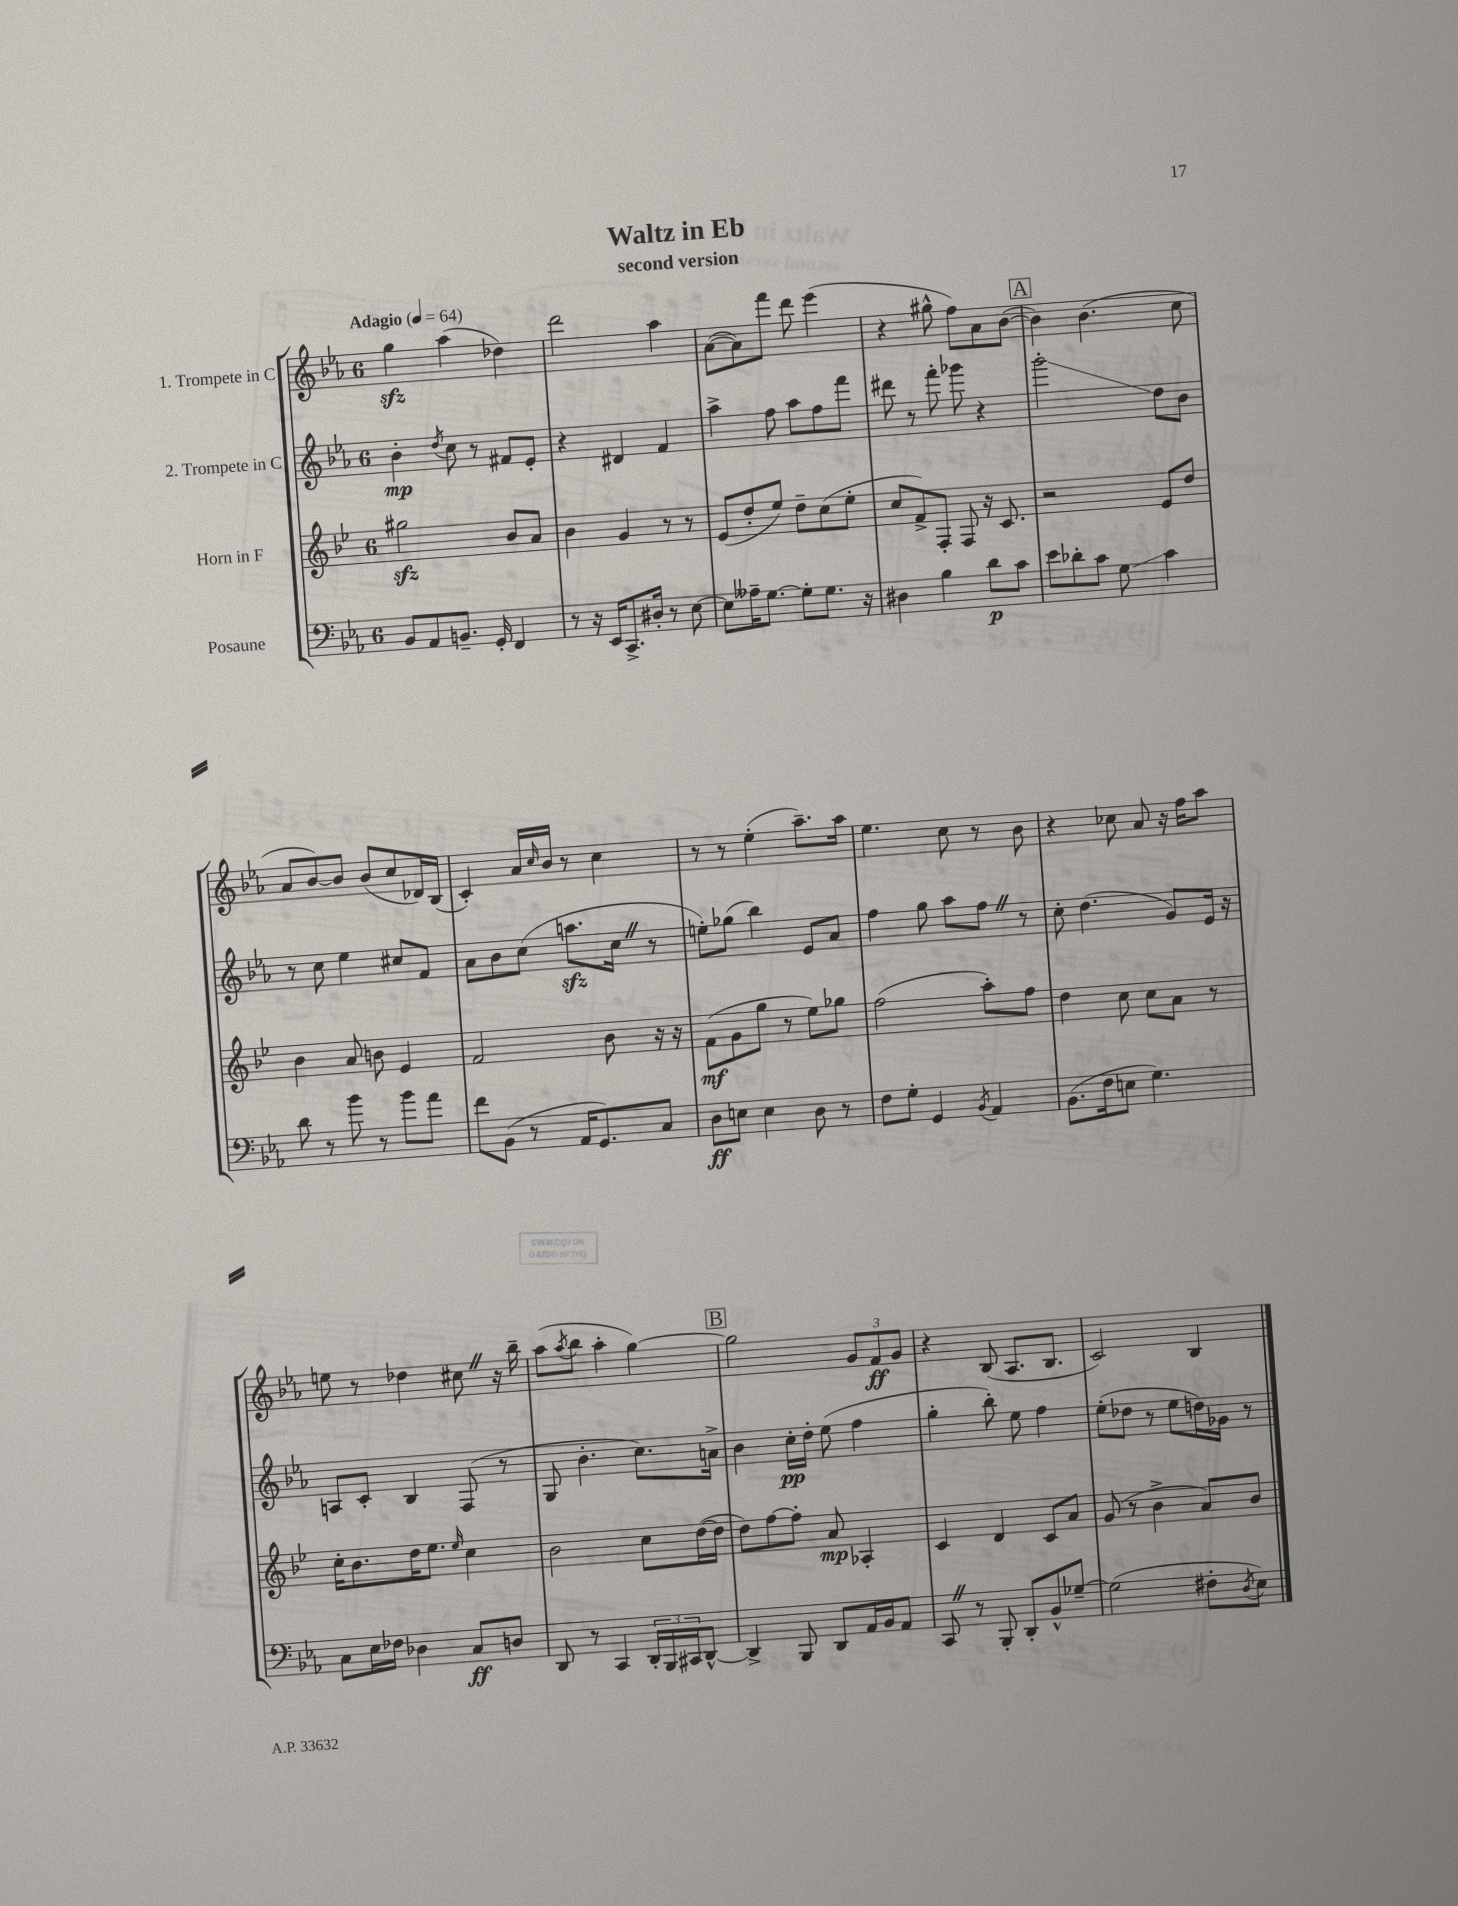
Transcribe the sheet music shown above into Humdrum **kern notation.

**kern	**kern	**kern	**kern
*staff4	*staff3	*staff2	*staff1
*clefF4	*clefG2	*clefG2	*clefG2
*k[b-e-a-]	*k[b-e-]	*k[b-e-a-]	*k[b-e-a-]
*M6/8	*M6/8	*M6/8	*M6/8
*MM64	*MM64	*MM64	*MM64
8BB-	2gg#	4b-'	4gg
8AA-	.	.	.
.	.	8qdd	.
8.BB~	.	8cc	(4aa-
.	.	8r	.
16GG'	.	.	.
4FF	8b-	8f#	4dd-)
.	8a	8e-'	.
=	=	=	=
8r	4b-	4r	2ddd
16r	.	.	.
16EE-	.	.	.
8.CC^	4g	4d#	.
16D#'	.	.	.
8r	8r	4f	4aa-
[8E-	8r	.	.
=	=	=	=
8E-]	(8e-	4aa-^	([8a-
16A--~	8dd'	.	8a-])
[8.G	.	.	.
.	8ee-)	8ff	8fff
8G']	8dd~	8aa-	8ddd
8.G	(8cc	8ff	(4eee-
.	8ee-'	8fff	.
16r	.	.	.
=	=	=	=
4D#	8cc	8ddd#	4r
.	8f^)	8r	.
4B-	8F'	8fff'	8gg#^^
.	8F	8ggg-	8ff)
8d	16r	4r	8a-
.	8.c	.	.
8c	.	.	([8b-
=	=	=	=
8e-	2r	2ggg'	4b-])
8d-'	.	.	.
8c	.	.	(4.b-
8G	.	.	.
4c	8e-	8dd	.
.	8dd	8b-	8cc
=	=	=	=
8d	4b-	8r	8a-
8r	.	8cc	[8b-)
8b-	8a	4ee-	8b-]
8r	8b	.	(8b-
8b-	4e-	8cc#	8cc
8a-	.	8f	16d-)
.	.	.	(16B-
=	=	=	=
8f	2f	8a-	4c')
(8BB-	.	8b-	.
8r	.	(8cc	16a-
.	.	.	16qqcc
.	.	.	16b-
16AA-	.	8.aa	8r
8.GG)	.	.	.
.	8b-	.	4cc
.	.	16cc	.
8C	16r	8r	.
.	16r	.	.
=	=	=	=
8D	(8f	8ee')	8r
8E	8g	(8gg-	8r
4E	8gg	4bb-)	(4ee-'
.	8r	.	.
8D	8ee-)	8e-	8.aa-~)
8r	8gg-	8a-	.
.	.	.	16aa-
=	=	=	=
8F	(2ff	4ff	4.ee-
8G'	.	.	.
4GG	.	8gg	.
.	.	8aa-	8cc
8qBB-	.	.	.
4AA-	8aa')	8ff	8r
.	8ff	8r	8b-
=	=	=	=
(8.BB-	4dd	8cc'	4r
.	.	(4.dd	.
16F	.	.	.
8E	8cc	.	8cc-
4.G)	8cc	.	8a-
.	8a	8g)	16r
.	.	.	16ff
.	8r	16e-	8aa-
.	.	16r	.
=	=	=	=
8C	16cc'	8A	8ee
.	8.b-	.	.
16E-	.	8c'	8r
16F-	.	.	.
4D-	16dd	4B-	4dd-
.	8.ee-	.	.
.	16qqee-	.	.
8C	4cc	(8F	8cc#
8D	.	8r	16r
.	.	.	16bb-~
=	=	=	=
8DD	2b-	8G	(8aa-
.	.	.	8qaa-
8r	.	4.b-'	8bb-
4CC	.	.	4aa-'
24DD'	8cc	8.cc)	[4gg)
24BBB-	.	.	.
24CC#	.	.	.
[8DD^^	([16dd	.	.
.	16dd]	16a^	.
=	=	=	=
4DD^]	8dd)	4b-	2gg]
.	[8ff	.	.
8BBB-	8ff']	16cc'	.
.	.	16dd'	.
8DD	8a	(8ee-	.
16AA-	4A-'	4ff	12g
16BB-	.	.	.
.	.	.	12f
8AA-	.	.	.
.	.	.	12g
=	=	=	=
8CC	4c	4gg'	4r
8r	.	.	.
8BBB-'	4d	8bb-')	(8B-
8DD'	.	8ee-	8.A-
8BB-^^	8c	4ff	.
.	.	.	8.B-
[8G-~	8a	.	.
=	=	=	=
(2G-]	(8g	(8ee-'	2c)
.	8r	8dd-	.
.	4b-^	8r	.
.	.	8ee-	.
8F#'	8a)	16dd)	4B-
.	.	16g-	.
8qD	.	.	.
8E-)	8b-	8r	.
==	==	==	==
*-	*-	*-	*-
